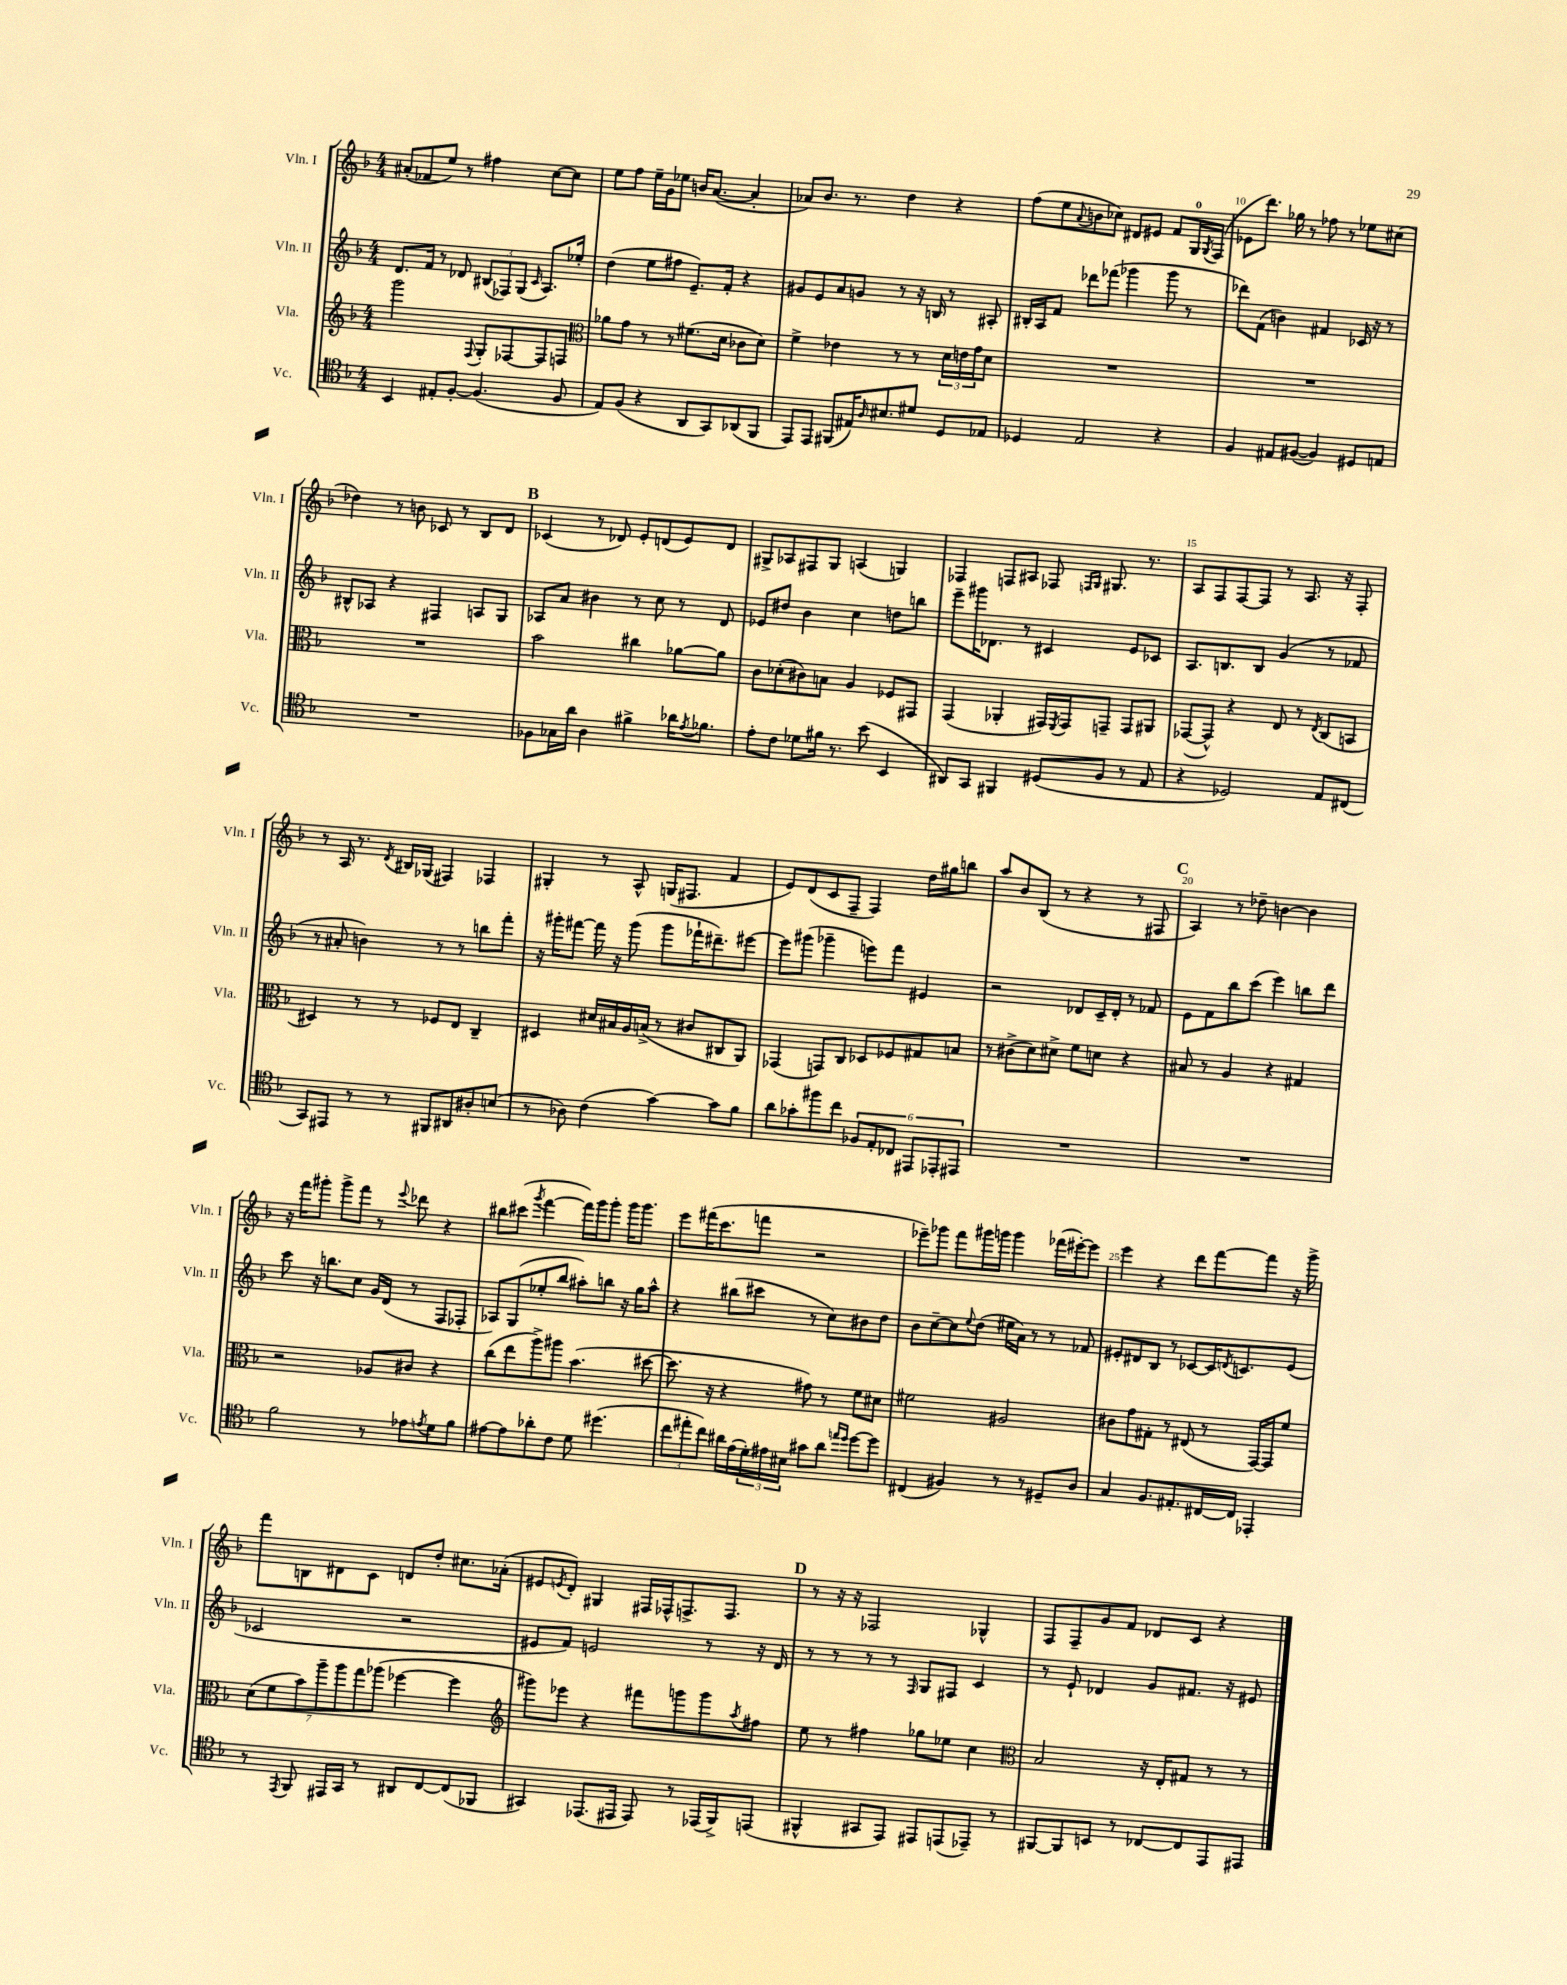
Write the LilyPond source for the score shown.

<<
\new StaffGroup <<
\new Staff = "s0" \with { instrumentName = "Vln. I" shortInstrumentName = "Vln. I" } {
    \clef treble \key f \major \numericTimeSignature \time 4/4
    ais'8-.( fes'8 e''8) r8 fis''4 c''8~ c''8 |
    e''8 f''8 e''16-- g'16 ees''8 b'16 a'8.~( a'4-. |
    aes'8) bes'8. r8. d''4 r4 |
    f''8( e''8 \appoggiatura { a'8 } b'8 ces''8) dis'8 eis'8 f'8 g16-0 \acciaccatura { g8 } f16( |
    ees'8 d'''8.) ges''16 r8 fes''8 r8 ees''8 cis''8( |
    des''4) r8 b'8 ces'8 r8 bes8 d'8 |
    \mark \markup { \bold "B" } ces'4( r8 des'8) e'8-. d'8( e'8) d'8 |
    gis8-> aes8 fis8 gis8 a4( g4) |
    fes4 f8 ais8 fes8 \grace { f16 g16 } gis8. r8. |
    a8 f8 f8~ f8 r8 a8. r16 f8-. |
    r8 a16 r8. \acciaccatura { d'8 } bis16 ges16( fis4) fes4 |
    gis4-. r8 a8-^ g16( fis8. f'4 |
    e'8) d'8( c'8 f8-- f4) d''16 gis''16 b''8 |
    a''8 bes'8 bes8( r8 r4 r8 fis8 |
    \mark \markup { \bold "C" } a4) r8 des''8-- b'4~ b'4 |
    r16 f'''16 gis'''8-. gis'''8-> f'''8 r8 \appoggiatura { e'''8 } des'''8 r4 |
    bis''8 cis'''8( \acciaccatura { g'''8 } f'''4~ f'''16) g'''16 g'''8-. g'''16 g'''8. |
    e'''8 fis'''16( c'''8. f'''8 r2 |
    ees'''8--) ges'''8 f'''8 gis'''16 g'''16 g'''4 fes'''16( eis'''16~-.) eis'''8 |
    e'''4 r4 d'''8 f'''8~ f'''8 r16 g'''16-> |
    f'''8 b8 dis'8 c'8 d'8 d''8-. cis''8. aes'16-.( |
    eis'8 \acciaccatura { e'8 } d'8-.) gis4 fis16 fes16-^ f8.-> f8. |
    \mark \markup { \bold "D" } r8 r16 r16 fes2 ges4-^ |
    f8 f8-- g'8 f'8 des'8 c'8 r4 \bar "|." |
}
\new Staff = "s1" \with { instrumentName = "Vln. II" shortInstrumentName = "Vln. II" } {
    \clef treble \key f \major \numericTimeSignature \time 4/4
    d'8. f'16 r8 des'8 \tuplet 3/2 { bis8( fes8) g8( } \grace { c'16 } a8.) ees''16-. |
    d''4( e''8 fis''8 e'8.--) f'16-. r4 |
    gis'8 e'8 a'8 g'8 r8 r16 b16 r8 ais8-. |
    bis16-. a16 f'8 des'''8 fes'''8( ges'''4 ges'''8 r8 |
    des'''8) f'8( b'4) fis'4 ces'16 r16 r8 |
    bis8-^ aes8 r4 fis4 a8 g8 |
    \mark \markup { \bold "B" } aes8 a'8 bis'4 r8 c''8 r8 d'8 |
    ees'8 dis''8 bes'4 c''4 d''8 b''8 |
    e'''8-- gis'''16 des'8. r8 cis'4 e'8 ces'8 |
    a8. b8. b8 g'4( r8 fes'8 |
    r8 ais'8-. b'4) r8 r8 b''8 f'''8-. |
    r16 gis'''16-. fis'''8~ fis'''16 r16 gis'''8( gis'''8 fes'''16-! dis'''8.--) eis'''8~ |
    eis'''8 gis'''8( ges'''4-- e'''8) f'''8 eis'4 |
    r2 des'8 c'16-- des'16-. r8 fes'8 |
    \mark \markup { \bold "C" } e'8 f'8 bes''8 c'''8( e'''4) b''8 d'''8 |
    c'''8 r16 b''8. c''8 g'16 d'16( r8 f8 fes8-. |
    aes8) g8( ees''8-. bes''8 ais''8-.) b''8 r16 g''16 ais''8-^ |
    r4 bis''8( cis'''8 r8 c''8) bis'8 d''8 |
    bes'8 c''8~-- c''8 \appoggiatura { e''8 } d''8( eis''16 a'16) r8 r8 fes'8 |
    eis'8-. dis'8 bes8 r8 ces'8~ ces'16 \acciaccatura { d'8 } c'8. eis'8( |
    ces'2 r2 |
    eis'8 f'8) e'2 r8 r16 d'16 |
    \mark \markup { \bold "D" } r8 r8 r8 r8 \grace { f16 } g8 fis8 c'4 |
    r8 e'8-! des'4 g'8 fis'8. r16 eis'8 \bar "|." |
}
\new Staff = "s2" \with { instrumentName = "Vla." shortInstrumentName = "Vla." } {
    \clef treble \key f \major \numericTimeSignature \time 4/4
    g'''2 \appoggiatura { f8 } g8-. fes8~ fes8 f8 |
    \clef alto aes'8 g'8 r8 r8 fis'8.( d'16 ces'8 d'8) |
    f'4-> ees'4 r8 r8 \tuplet 3/2 { d'16 e'16 g'16 } d'8 |
    R1 |
    R1 |
    R1 |
    \mark \markup { \bold "B" } bes'2 cis''4 aes'8~ aes'8 |
    c'8 des'8-.( cis'8) b8 a4 fes8 gis,8 |
    g,4( aes,4-. gis,16) \acciaccatura { f,8 } gis,16 g,8-- g,8 ais,8 |
    ges,8~( ges,8-^) r4 e8 r8 \acciaccatura { e8 } c8( b,8 |
    dis4) r8 r8 fes8 e8 c4-- |
    dis4 dis'16 bis16 a16 b16->( r8 cis'8 cis8 a,8) |
    ges,4( g,8) c8 des8 fes8 gis8 b8 |
    r8 cis'8->( d'8) dis'8-> f'8 d'8 r4 |
    \mark \markup { \bold "C" } bis8 r8 a4 r4 gis4 |
    r2 aes8 cis'8 r4 |
    c''8( e''8 a''8->) ais''8 bes'4.( dis''8~ |
    dis''8. r16 r4 gis'8) r8 f'8 dis'8 |
    fis'2 ais2 |
    cis'8 g'8 gis8-. r8 eis8( r8 g,16~) g,16 f'8 |
    \tuplet 7/4 { d'8( f'8 bes'8) a''8-- a''8 g''8 aes''8( } fes''4~ fes''4 |
    \clef treble gis'''8) ees'''8 r4 fis'''8 g'''8 g'''8 \acciaccatura { a''8 } fis''8 |
    \mark \markup { \bold "D" } e''8 r8 fis''4 ges''8 ees''8 c''4 |
    \clef alto bes2 r16 e16-. gis8 r8 r8 \bar "|." |
}
\new Staff = "s3" \with { instrumentName = "Vc." shortInstrumentName = "Vc." } {
    \clef tenor \key f \major \numericTimeSignature \time 4/4
    bes,4 eis8-. f8~-. f4.( f8 |
    e8) f8( r4 a,8 g,8) aes,8( f,8 |
    e,8) e,8 fis,8( eis16) \grace { a16 } bis8. dis'8 d8 ees8 |
    des4 e2 r4 |
    f4 eis8 fis8~( fis4) dis8 e8 |
    R1 |
    \mark \markup { \bold "B" } fes8 ges16 a'16 a4 fis'4-> aes'16 \acciaccatura { e'8 } fes'8. |
    e'8-. c'8 des'8 fis'16 r8. bes'8( bes,4 |
    ais,8) g,8 fis,4 dis8( f8 r8 e8 |
    r4 des2) e8 cis8( |
    g,8) eis,8 r8 r8 fis,8 ais,8 ais8-. b8( |
    r8 aes8) c'4( g'4~) g'8 f'8 |
    a'8 ges'8-. fis''8 c''8 \tuplet 6/4 { fes8 e8-. ces8 eis,8 ees,8-. eis,8 } |
    R1 |
    \mark \markup { \bold "C" } R1 |
    f'2 r8 ees'8 \acciaccatura { e'8 } d'8 f'8 |
    eis'8~ eis'8 aes'8-. c'8 d'8 dis''4.( |
    \tuplet 3/2 { c''8 eis''8-. c''8) } ais'16 e'16( \tuplet 3/2 { d'16-.) eis'16 bis16 } gis'8 ais'8 \grace { e''16 d''16 } d''8~ d''8 |
    cis4( fis4) r8 r8 dis8-- a8 |
    g4 f8. eis8.-. cis16~ cis16 ees,4-. |
    r8 \acciaccatura { e,8 } f,8 eis,16 g,16 r8 ais,8 c8~ c8( fes,8 |
    gis,4) ees,8.( eis,16 eis,8) r8 ees,16( f,16->) e,8( |
    \mark \markup { \bold "D" } fis,4-^ gis,8 e,8) eis,8 e,8( ees,8--) r8 |
    fis,8~ fis,8 b,8 r8 ces8~ ces8 e,8 eis,8 \bar "|." |
}
>>
>>
\layout { \context { \Score currentBarNumber = #6 \override BarNumber.break-visibility = ##(#f #t #t) barNumberVisibility = #(every-nth-bar-number-visible 5) } }
